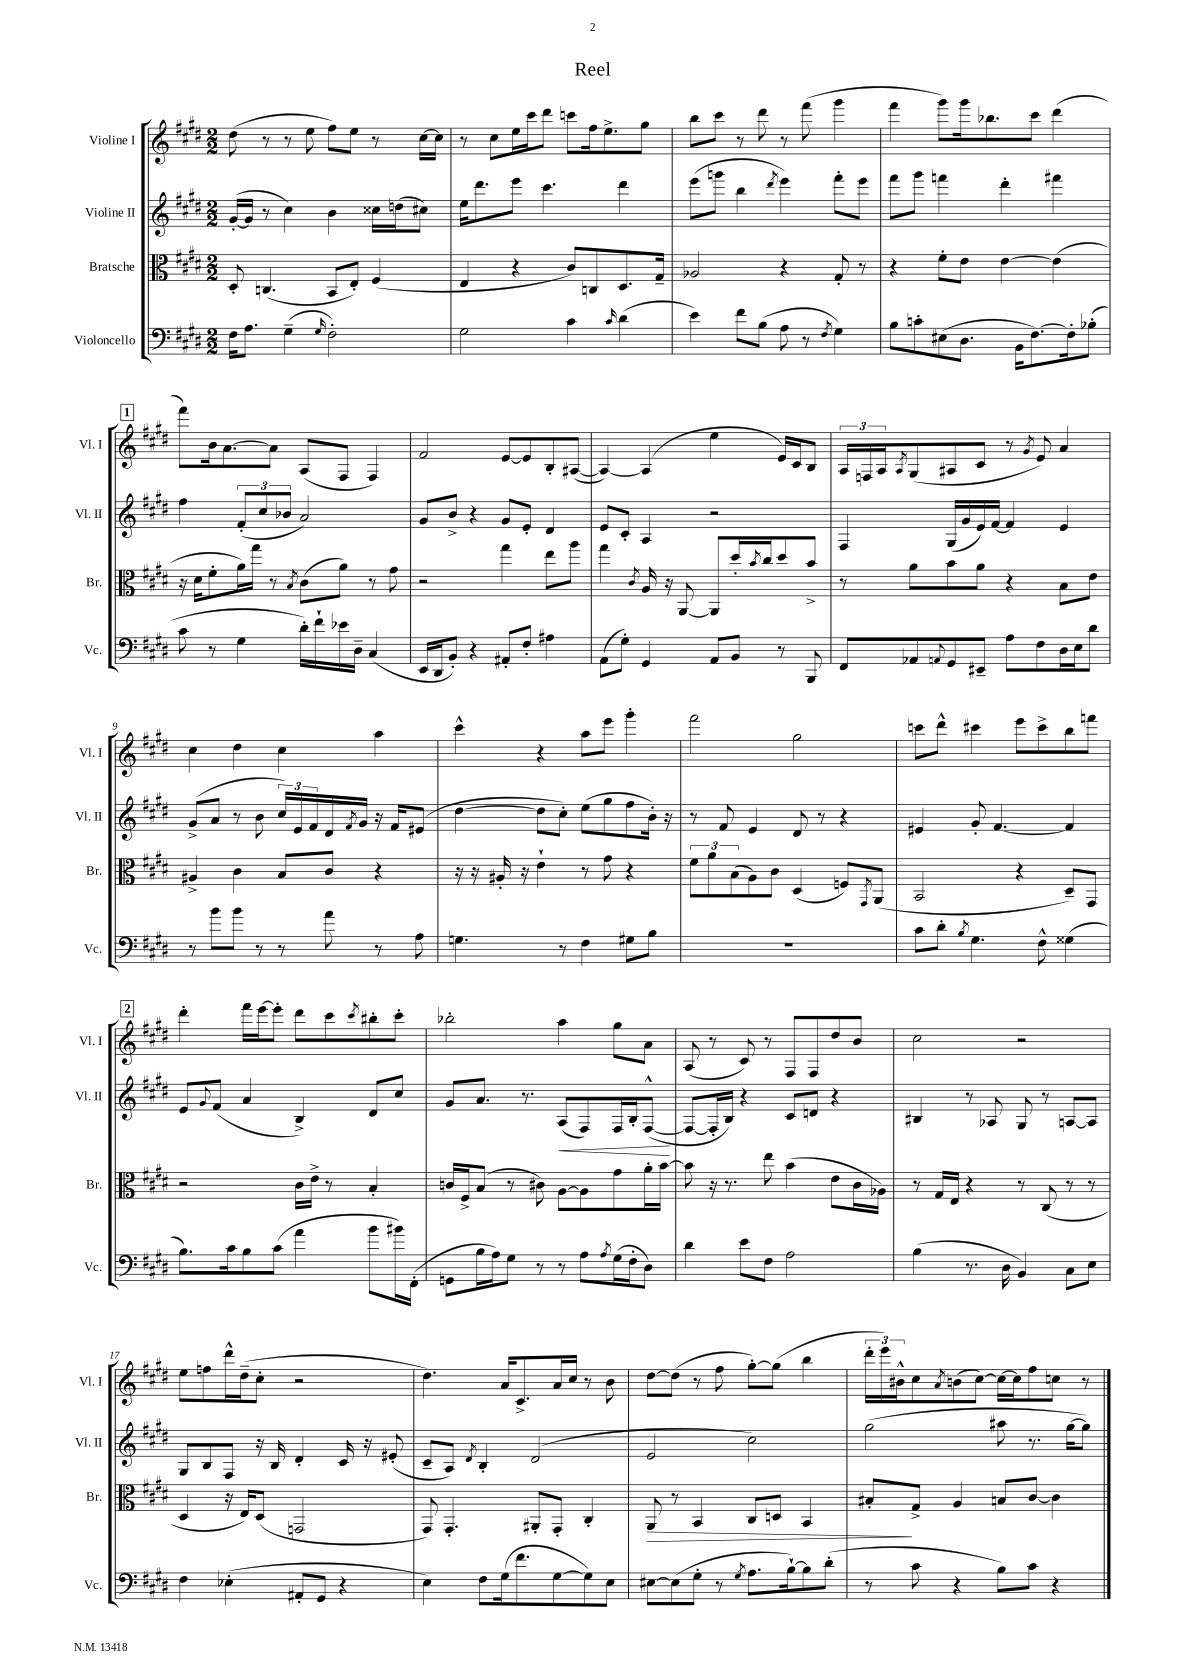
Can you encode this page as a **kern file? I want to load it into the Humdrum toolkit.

**kern	**kern	**kern	**kern
*staff4	*staff3	*staff2	*staff1
*clefF4	*clefC3	*clefG2	*clefG2
*k[f#c#g#d#]	*k[f#c#g#d#]	*k[f#c#g#d#]	*k[f#c#g#d#]
*M2/2	*M2/2	*M2/2	*M2/2
16F#	8D#'	([16g#'	(8dd#
8.A	.	16g#]	.
.	(4.C	8r	8r
(4G#~	.	4cc#)	8r
.	.	.	8ee
16qqG#	.	.	.
2F#')	8BB	4b	8ff#)
.	8E')	.	8ee
.	(4F#	16cc##	8r
.	.	(16dd	.
.	.	8cc#)	[16cc#
.	.	.	16cc#]
=	=	=	=
2G#	4E	16ee	8r
.	.	8.ddd#	.
.	.	.	8cc#
.	4r	8eee	16ee
.	.	.	16ccc#
.	.	4.ccc#	8ddd#
4c#	8c#)	.	8ccc
.	8C	.	16ff#
.	.	.	8.ee^
16qqc#	.	.	.
(4d#	8.D#	4ddd#	.
.	.	.	8gg#
.	16G#~	.	.
=	=	=	=
4e)	2A-	(8eee	8bb
.	.	8ggg	8ccc#
8f#	.	4bb	8r
(8B	.	.	8ddd#
.	.	8qddd#	.
8A	4r	4eee)	8r
8r	.	.	(8fff#
8qF#	.	.	.
4G#)	8G#'	8fff#'	4ggg#
.	8r	8eee	.
=	=	=	=
8B	4r	8fff#	4fff#
8c'	.	8ggg#	.
(8E#	8f#'	4fff	8ggg#)
8.D#	8e	.	16ggg#
.	.	.	8.bb-
.	[4e	4ddd#'	.
16BB	.	.	.
[8.F#)	.	.	8ccc#
.	(4e]	4fff#	(4ddd#
16F#']	.	.	.
(8B-'	.	.	.
=	=	=	=
8c#	16r	4ff#	8fff#)
.	16d#	.	.
8r	8f#'	.	16b
.	.	.	[8.a
4G#	16a)	(12f#'	.
.	16gg#	.	.
.	.	12cc#	.
.	8r	.	8a]
.	.	12b-	.
.	8qB	.	.
16d#')	(8c#	2a)	(8A
16f#`	.	.	.
16e-	8a)	.	8F#
16D#~	.	.	.
(4C#	8r	.	4F#)
.	8g#	.	.
=	=	=	=
16EE	2r	8g#	2f#
16DD#	.	.	.
8BB')	.	8b^	.
4r	.	4r	.
8AA#'	4gg#	8g#	[8e
8F#'	.	8e'	8e]
4A#	8ee	4d#	8B'
.	8aa	.	([8A#
=	=	=	=
(8AA	4gg#	8e	4A#_)
8G#')	.	8c#'	.
.	8qc#	.	.
4GG#	16A	4A	(4A#]
.	16r	.	.
.	[8AA	.	.
8AA	8AA]	2r	4ee
8BB	16dd#'	.	.
.	8qb	.	.
.	16cc#	.	.
8r	8dd#	.	16e)
.	.	.	16c#
8BBB	8b^	.	8B
=	=	=	=
8FF#	8r	4F#	24A
.	.	.	24F
.	.	.	24A
.	.	.	8qA
8AA-	8a	.	(8G#
8qqAA	.	.	.
8GG#	8b	(16G#	8A#
.	.	16g#	.
8EE#~	8a	16e)	8c#
.	.	[16f#	.
8A	4r	4f#]	8r
.	.	.	8qg#
8F#	.	.	8e)
16D#	8B	4e	4a
16E	.	.	.
8d#	8e	.	.
=	=	=	=
8r	4A#^	(8g#^	4cc#
8b	.	8a	.
8b	4c#	8r	4dd#
8r	.	8b	.
8r	8B	24cc#)	4cc#
.	.	24e	.
.	.	24f#	.
8a	8c#	16d#	.
.	.	8qf#	.
.	.	16g#	.
8r	4r	16r	4aa
.	.	16f#	.
8A	.	(8e#	.
=	=	=	=
4.G	16r	[4dd#	4ccc#^^
.	16r	.	.
.	16A#'	.	.
.	16r	.	.
.	4e`	8dd#]	4r
8r	.	8cc#')	.
4F#	8r	(8ee	8aa
.	8g#	8gg#	8eee
8G#	4r	8ff#	4ggg#'
8B	.	16b')	.
.	.	16r	.
=	=	=	=
1r	12f#	8r	2fff#
.	12a	.	.
.	.	8f#	.
.	(12B	.	.
.	8A)	4e	.
.	8c#	.	.
.	(4D#	8d#	2gg#
.	.	8r	.
.	8F)	4r	.
.	8qGG#	.	.
.	(8AA	.	.
=	=	=	=
8c#	2BB	4e#	8ccc
8d#'	.	.	8ddd#^^
8qB	.	.	.
4.G#	.	8g#'	4ccc#
.	.	[4.f#	.
.	4r	.	8eee
8F#^^	.	.	8ccc#^
(4G##	8D#~)	4f#]	8bb
.	8GG#	.	8fff
=	=	=	=
8.B)	2r	8e	4ddd#'
.	.	8qqg#	.
.	.	(8f#	.
16c#	.	.	.
8B	.	4a	16fff#
.	.	.	[16eee
(8c#	.	.	8eee']
4a	16c#	4B^)	8ddd#
.	16e^	.	.
.	8r	.	8ccc#
.	.	.	8qccc#
8b	4B'	8d#	8bb#'
16b#)	.	8cc#	8ccc#'
(16FF#'	.	.	.
=	=	=	=
8GG	16c	8g#	2bb-'
.	16F#^	.	.
16B	(8B	8.a	.
16A)	.	.	.
8G#	8r	.	.
.	.	8.r	.
8r	8c#)	.	.
8r	[8A	(8A	4aa
8A	8A]	8F#)	.
8qA	.	.	.
(16G#	8g#	16F#	8gg#
16F#'	.	16B'	.
8D#)	16a'	([8F#^^	8a
.	[16b	.	.
=	=	=	=
4d#	8b]	8F#_	(8A
.	16r	16F#']	8r
.	8.r	16B)	.
8e	.	4r	8c#)
8F#	8ee	.	8r
2A	(4b	8c#	8F#
.	.	8d	8F#
.	8e	4r	8dd#
.	16c#	.	8b
.	16A-)	.	.
=	=	=	=
(4B	8r	4B#	2cc#
.	16G#	.	.
.	16E	.	.
8.r	4r	8r	.
.	.	8A-	.
16D#	.	.	.
4BB)	8r	8G#	2r
.	(8C#	8r	.
8C#	8r	[8A	.
8E	8r	8A]	.
=	=	=	=
4F#	4D#	8G#	8ee
.	.	8B	8ff
(4E-'	16r	8F#	16ddd#^^
.	16E)	.	(16dd#~
.	(8D#	16r	8cc#'
.	.	16B	.
8AA#'	2GG	4d#'	2r
8GG#	.	.	.
4r	.	16c#	.
.	.	16r	.
.	.	(8e#'	.
=	=	=	=
4E)	8GG#)	8c#~	4.dd#)
.	4.GG#'	8A)	.
.	.	8qd#	.
8F#	.	4B'	.
(16G#	.	.	16a
8.f#	.	.	8.c#^
.	8AA#'	(2d#	.
[8G#	8GG#'	.	16a
.	.	.	16cc#
8G#])	4C#'	.	8r
8E	.	.	8b
=	=	=	=
[8E#	8AA	2e	[8dd#
(8E#]	8r	.	(8dd#]
8G#'	4BB	.	8r
8r	.	.	8ff#
8qG#	.	.	.
8.A	8C#	2cc#)	[8gg#')
.	8D	.	(8gg#]
[16B`)	.	.	.
8B]	4BB	.	4bb
(8d#'	.	.	.
=	=	=	=
8r	8B#'	(2gg#	24ddd#'
.	.	.	24eee)
.	.	.	24b#^^
8c#	8G#^	.	8cc#
.	.	.	8qa
4r	4A	.	(8b
.	.	.	[8cc#)
8B)	8B	8aa#	16cc#_
.	.	.	16cc#]
8c#	[8c#	8.r	8ff#
4r	4c#]	.	8cc
.	.	[16gg#	.
.	.	8gg#])	8r
==	==	==	==
*-	*-	*-	*-
